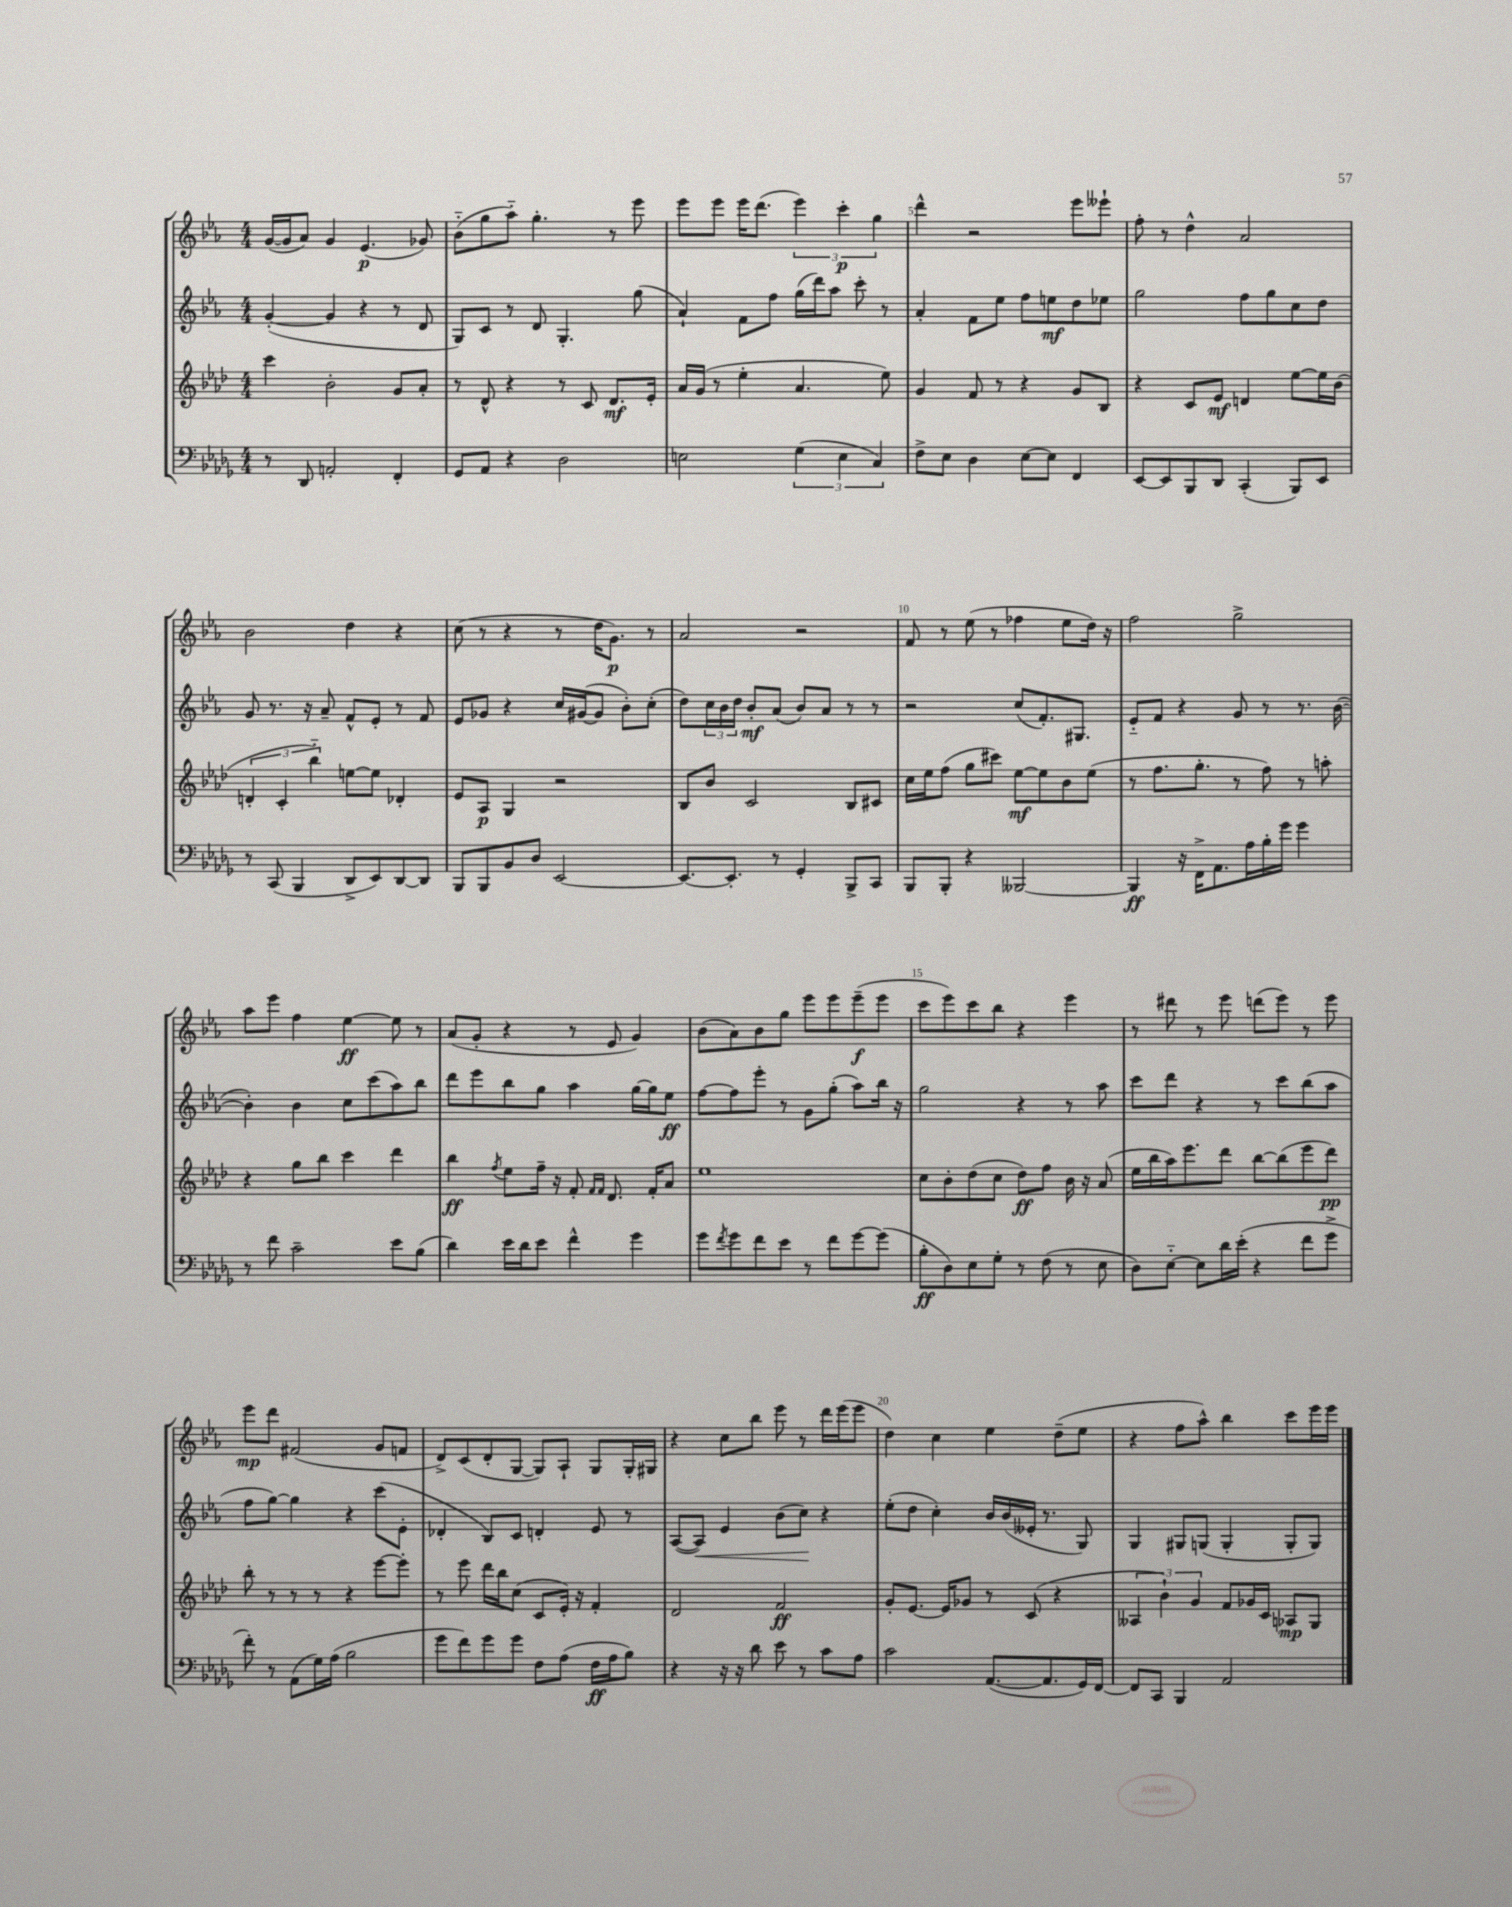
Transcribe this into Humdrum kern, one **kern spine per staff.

**kern	**dynam	**kern	**dynam	**kern	**dynam	**kern	**dynam
*part4	*part4	*part3	*part3	*part2	*part2	*part1	*part1
*staff4	*staff4	*staff3	*staff3	*staff2	*staff2	*staff1	*staff1
*clefF4	*	*clefG2	*	*clefG2	*	*clefG2	*
*k[b-e-a-d-g-]	*	*k[b-e-a-d-]	*	*k[b-e-a-]	*	*k[b-e-a-]	*
*M4/4	*	*M4/4	*	*M4/4	*	*M4/4	*
=2	=2	=2	=2	=2	=2	=2	=2
8r	.	4ccc\	.	([4g'/	.	([16g/LL	.
.	.	.	.	.	.	16g/J]	.
8DD-/	.	.	.	.	.	8a-/J)	.
2AAn'/	.	2b-'\	.	4g/]	.	4g/	.
.	.	.	.	4r	.	(4.e-/	p
4FF'/	.	8g/L	.	8r	.	.	.
.	.	8a-'/J	.	8d/	.	8g-X/)	.
=3	=3	=3	=3	=3	=3	=3	=3
8GG-/L	.	8r	.	8G/L)	.	(8b-\L	.
8AA-/J	.	8d-^^/	.	8c/J	.	8gg\	.
4r	.	4r	.	8r	.	8aa-\J)	.
.	.	.	.	8d/	.	4.gg'\	.
2D-\	.	8r	.	4.G'/	.	.	.
.	.	8c/	.	.	.	.	.
.	.	8.d-/L	mf	.	.	8r	.
.	.	.	.	(8gg\	.	8eee-\	.
.	.	16e-'/Jk	.	.	.	.	.
=4	=4	=4	=4	=4	=4	=4	=4
2En\	.	16a-/LL	.	4a-`/)	.	8eee-\L	.
.	.	(16g/JJ	.	.	.	.	.
.	.	8r	.	.	.	8eee-\J	.
.	.	4ee-'\	.	8f\L	.	16eee-\KL	.
.	.	.	.	.	.	(8.ddd\J	.
.	.	.	.	8ff\J	.	.	.
(6G-\	.	4.a-/	.	(16gg\LL	.	6eee-\)	.
.	.	.	.	16ddd\J)	.	.	.
.	.	.	.	8aa-\J	.	.	.
6E\	.	.	.	.	.	6ccc'\	p
.	.	.	.	8ccc'\	.	.	.
6C/)	.	.	.	.	.	6gg\	.
.	.	8ee-\)	.	8r	.	.	.
=5	=5	=5	=5	=5	=5	=5	=5
8F^\L	.	4g/	.	4a-'/	.	4ddd^^\	.
8E-\J	.	.	.	.	.	.	.
4D-\	.	8f/	.	8f\L	.	2r	.
.	.	8r	.	8ee-\J	.	.	.
[8E-\L	.	4r	.	8ff\L	.	.	.
8E-\J]	.	.	.	8een\	mf	.	.
4FF/	.	8g/L	.	8dd\	.	8eee-\L	.
.	.	8B-/J	.	8ee-X\J	.	8eee--X`\J	.
=6	=6	=6	=6	=6	=6	=6	=6
[8EE-/L	.	4r	.	2gg\	.	8ff'\	.
8EE-/]	.	.	.	.	.	8r	.
8BBB-/	.	8c/L	.	.	.	4dd^^\	.
8DD-/J	.	8e-/J	mf	.	.	.	.
(4CC'/	.	4dn/	.	8ff\L	.	2a-/	.
.	.	.	.	8gg\	.	.	.
8BBB-/L)	.	[8ee-\L	.	8cc\	.	.	.
8EE-/J	.	16ee-\L]	.	8dd\J	.	.	.
.	.	(16b-\JJ	.	.	.	.	.
!!LO:LB:g=z
=7	=7	=7	=7	=7	=7	=7	=7
8r	.	6dn'/	.	8g/	.	2b-\	.
(8CC/	.	.	.	8.r	.	.	.
.	.	6c'/	.	.	.	.	.
4BBB-/	.	.	.	.	.	.	.
.	.	.	.	16r	.	.	.
.	.	6bb-\)	.	.	.	.	.
.	.	.	.	8a-~/	.	.	.
8DD-^/L	.	[8een\L	.	8f^^/L	.	4dd\	.
8EE-/)	.	8ee\J]	.	8e-'/J	.	.	.
[8DD-/	.	4d-X'/	.	8r	.	4r	.
8DD-/J]	.	.	.	8f/	.	.	.
=8	=8	=8	=8	=8	=8	=8	=8
8BBB-/L	.	8e-/L	.	8e-/L	.	(8cc\	.
8BBB-/	.	8A-/J	p	8g-X/J	.	8r	.
8BB-/	.	4G/	.	4r	.	4r	.
8D-/J	.	.	.	.	.	.	.
[2EE-/	.	2r	.	16cc/LL	.	8r	.
.	.	.	.	([16g#X/J	.	.	.
.	.	.	.	8g#/J]	.	16dd\KL	.
.	.	.	.	.	.	8.g\J)	p
.	.	.	.	8b-'\L)	.	.	.
.	.	.	.	(8cc'\J	.	8r	.
=9	=9	=9	=9	=9	=9	=9	=9
8.EE-/L_	.	8B-/L	.	8dd\L)	.	2a-/	.
.	.	8b-/J	.	24cc\L	.	.	.
.	.	.	.	24b-\	.	.	.
8.EE-'/J]	.	.	.	.	.	.	.
.	.	.	.	24dd\JJ	.	.	.
.	.	2c/	.	8b-'/L	mf	.	.
8r	.	.	.	(8a-/J	.	.	.
4GG-'/	.	.	.	8b-/L)	.	2r	.
.	.	.	.	8a-/J	.	.	.
8BBB-^/L	.	8B-/L	.	8r	.	.	.
8CC/J	.	8c#X/J	.	8r	.	.	.
=10	=10	=10	=10	=10	=10	=10	=10
8BBB-/L	.	16cc\LL	.	2r	.	8f/	.
.	.	16ee-\J	.	.	.	.	.
8BBB-'/J	.	(8ff\J	.	.	.	8r	.
4r	.	8gg\L	.	.	.	(8ee-\	.
.	.	8ccc#X\J)	.	.	.	8r	.
[2BBB--X/	.	[8ee-\L	mf	(8cc/L	.	4ff-X\	.
.	.	8ee-\]	.	8.f'/)	.	.	.
.	.	8b-\	.	.	.	8ee-\L	.
.	.	.	.	8.G#X/J	.	.	.
.	.	(8ee-\J	.	.	.	16dd\Jk)	.
.	.	.	.	.	.	16r	.
=11	=11	=11	=11	=11	=11	=11	=11
4BBB--/]	ff	8r	.	8e-/L	.	2ff\	.
.	.	8.ff\L	.	8f/J	.	.	.
16r	.	.	.	4r	.	.	.
16FF^\KL	.	8.gg'\J	.	.	.	.	.
8.AA-\	.	.	.	.	.	.	.
.	.	8r	.	8g/	.	2gg^\	.
16A-\L	.	.	.	.	.	.	.
16B-'\	.	8ff\)	.	8r	.	.	.
16g-\JJ	.	.	.	.	.	.	.
4g-\	.	8r	.	8.r	.	.	.
.	.	8aan'\	.	.	.	.	.
.	.	.	.	([16b-\	.	.	.
!!LO:LB:g=z
=12	=12	=12	=12	=12	=12	=12	=12
8r	.	4r	.	4b-'\])	.	8aa-\L	.
8f\	.	.	.	.	.	8eee-\J	.
2c~\	.	8gg\L	.	4b-\	.	4ff\	.
.	.	8bb-\J	.	.	.	.	.
.	.	4ccc\	.	8cc\L	.	[4ee-\	ff
.	.	.	.	(8ccc\	.	.	.
8e-\L	.	4ddd-\	.	8aa-\)	.	8ee-\]	.
(8B-\J	.	.	.	8bb-\J	.	8r	.
=13	=13	=13	=13	=13	=13	=13	=13
4d-\)	.	4bb-\	ff	8ddd\L	.	(8a-/L	.
.	.	.	.	8eee-\	.	8g'/J	.
.	.	8qff/	.	.	.	.	.
16e-\LL	.	8ee-\L	.	8bb-\	.	4r	.
16d-\J	.	.	.	.	.	.	.
8e-\J	.	16ff~\Jk	.	8gg\J	.	.	.
.	.	16r	.	.	.	.	.
4f^^\	.	8f'/	.	4aa-\	.	8r	.
.	.	16qqf/LL	.	.	.	.	.
.	.	16qqf/JJ	.	.	.	.	.
.	.	8.d-/	.	.	.	8e-/	.
4g-\	.	.	.	[16gg\LL	.	4g/)	.
.	.	16f'/KL	.	16gg\J]	.	.	.
.	.	8a-/J	.	8ee-\J	ff	.	.
=14	=14	=14	=14	=14	=14	=14	=14
8g-\L	.	1ee-	.	[8ff\L	.	(8b-\L	.
8qf/	.	.	.	.	.	.	.
8g-\	.	.	.	8ff\]	.	8a-\)	.
8f\	.	.	.	8eee-'\J	.	8b-\	.
8e-\J	.	.	.	8r	.	8gg\J	.
8r	.	.	.	8g\L	.	8eee-\L	.
8f\L	.	.	.	(8gg'\J	.	8eee-\	.
[8g-\	.	.	.	8aa-\L)	.	(8eee-~\	f
(8g-\J]	.	.	.	16bb-\Jk	.	8eee-\J	.
.	.	.	.	16r	.	.	.
=15	=15	=15	=15	=15	=15	=15	=15
8B-'\L	ff	8cc\L	.	2gg\	.	8ccc\L	.
8D-\)	.	8b-'\	.	.	.	8eee-\)	.
8E-\	.	(8dd-\	.	.	.	8ccc\	.
8G-'\J	.	8cc\J	.	.	.	8bb-\J	.
8r	.	8dd-\L)	ff	4r	.	4r	.
(8F\	.	8ff\J	.	.	.	.	.
8r	.	16b-\	.	8r	.	4eee-\	.
.	.	16r	.	.	.	.	.
8E-\	.	(8a-/	.	8aa-\	.	.	.
=16	=16	=16	=16	=16	=16	=16	=16
8D-\L)	.	16ee-\LL	.	8ccc\L	.	8r	.
.	.	16bb-\	.	.	.	.	.
[8E-\J	.	16aa-\J)	.	8ddd\J	.	8ddd#X\	.
.	.	8.eee-\	.	.	.	.	.
8E-\L]	.	.	.	4r	.	8r	.
16d-\L	.	8ddd-\J	.	.	.	8eee-\	.
(16e-'\JJ	.	.	.	.	.	.	.
4r	.	[8bb-\L	.	8r	.	(8dddn\L	.
.	.	(8bb-\]	.	8ccc\L	.	8eee-\J)	.
8f\L	.	8eee-\	.	(8bb-\	.	8r	.
8g-^\J	.	8ddd-\J)	pp	8aa-\J	.	8eee-\	.
!!LO:LB:g=z
=17	=17	=17	=17	=17	=17	=17	=17
8f'\)	.	8bb-'\	.	8ff\L	.	8eee-\L	mp
8r	.	8r	.	[8gg\J)	.	8ddd\J	.
(8AA-\L	.	8r	.	4gg\]	.	(2f#X/	.
16G-\L)	.	8r	.	.	.	.	.
(16A-\JJ	.	.	.	.	.	.	.
2B-\	.	4r	.	4r	.	.	.
.	.	[8eee-\L	.	(8ccc\L	.	8g/L	.
.	.	8eee-'\J]	.	8e-'\J	.	8fn/J	.
=18	=18	=18	=18	=18	=18	=18	=18
8g-\L	.	8r	.	4d-X'/	.	8d^/L)	.
8f\)	.	8eee-\	.	.	.	(8c/	.
8g-\	.	16ddd-\LL	.	8B-/L)	.	8d'/	.
.	.	16bb-\J	.	.	.	.	.
8g-\J	.	(8cc\J	.	8c/J	.	[8G/J	.
8F\L	.	8c/L	.	4dn'/	.	8G/L])	.
(8A-\J	.	16e-'/Jk)	.	.	.	8A-`/J	.
.	.	16r	.	.	.	.	.
16F\LL	ff	4f'/	.	8e-/	.	8G/L	.
16A-\J	.	.	.	.	.	.	.
8B-\J)	.	.	.	8r	.	16G'/L	.
.	.	.	.	.	.	16G#X/JJ	.
=19	=19	=19	=19	=19	=19	=19	=19
4r	.	2d-/	.	([8A-/L	.	4r	.
!	!	!	!	!	!LO:HP:b	!	!
.	.	.	.	8A-/J])	<	.	.
16r	.	.	.	4e-/	.	8cc\L	.
16r	.	.	.	.	.	.	.
8d-\	.	.	.	.	.	8bb-\J	.
8e-\	.	2f/	ff	(8b-\L	.	8eee-\	.
8r	.	.	.	8cc\J)	.	8r	.
8c\L	.	.	.	4r	[	16ddd\LL	.
.	.	.	.	.	.	(16eee-\J	.
8A-\J	.	.	.	.	.	8eee-\J	.
=20	=20	=20	=20	=20	=20	=20	=20
2c\	.	8g'/L	.	(8ee-'\L	.	4dd\)	.
.	.	[8.e-/J	.	8dd\J	.	.	.
.	.	.	.	4cc'\)	.	4cc\	.
.	.	16e-/KL]	.	.	.	.	.
.	.	8g-X/J	.	.	.	.	.
([8.AA-/L	.	8r	.	16b-/LL	.	4ee-\	.
.	.	.	.	(16b-/	.	.	.
.	.	(8c/	.	16e--X'/JJ	.	.	.
8.AA-/]	.	.	.	8.r	.	.	.
.	.	4r	.	.	.	(8dd~\L	.
16GG-/L)	.	.	.	8G/)	.	8ee-\J	.
[16FF/JJ	.	.	.	.	.	.	.
=21	=21	=21	=21	=21	=21	=21	=21
8FF/L]	.	6A--X/	.	4G/	.	4r	.
8CC/J	.	.	.	.	.	.	.
.	.	6b-`\)	.	.	.	.	.
4BBB-/	.	.	.	8G#X/L	.	8ff\L	.
.	.	6g/	.	.	.	.	.
.	.	.	.	(8Gn/J	.	8aa-^^\J)	.
2AA-/	.	8f/L	.	4G'/	.	4bb-\	.
.	.	16g-X/L	.	.	.	.	.
.	.	16c/JJ	.	.	.	.	.
.	.	8A-X/L	mp	8G'/L	.	8ccc\L	.
.	.	8G/J	.	8G/J)	.	16eee-\L	.
.	.	.	.	.	.	16eee-\JJ	.
==	==	==	==	==	==	==	==
*-	*-	*-	*-	*-	*-	*-	*-
